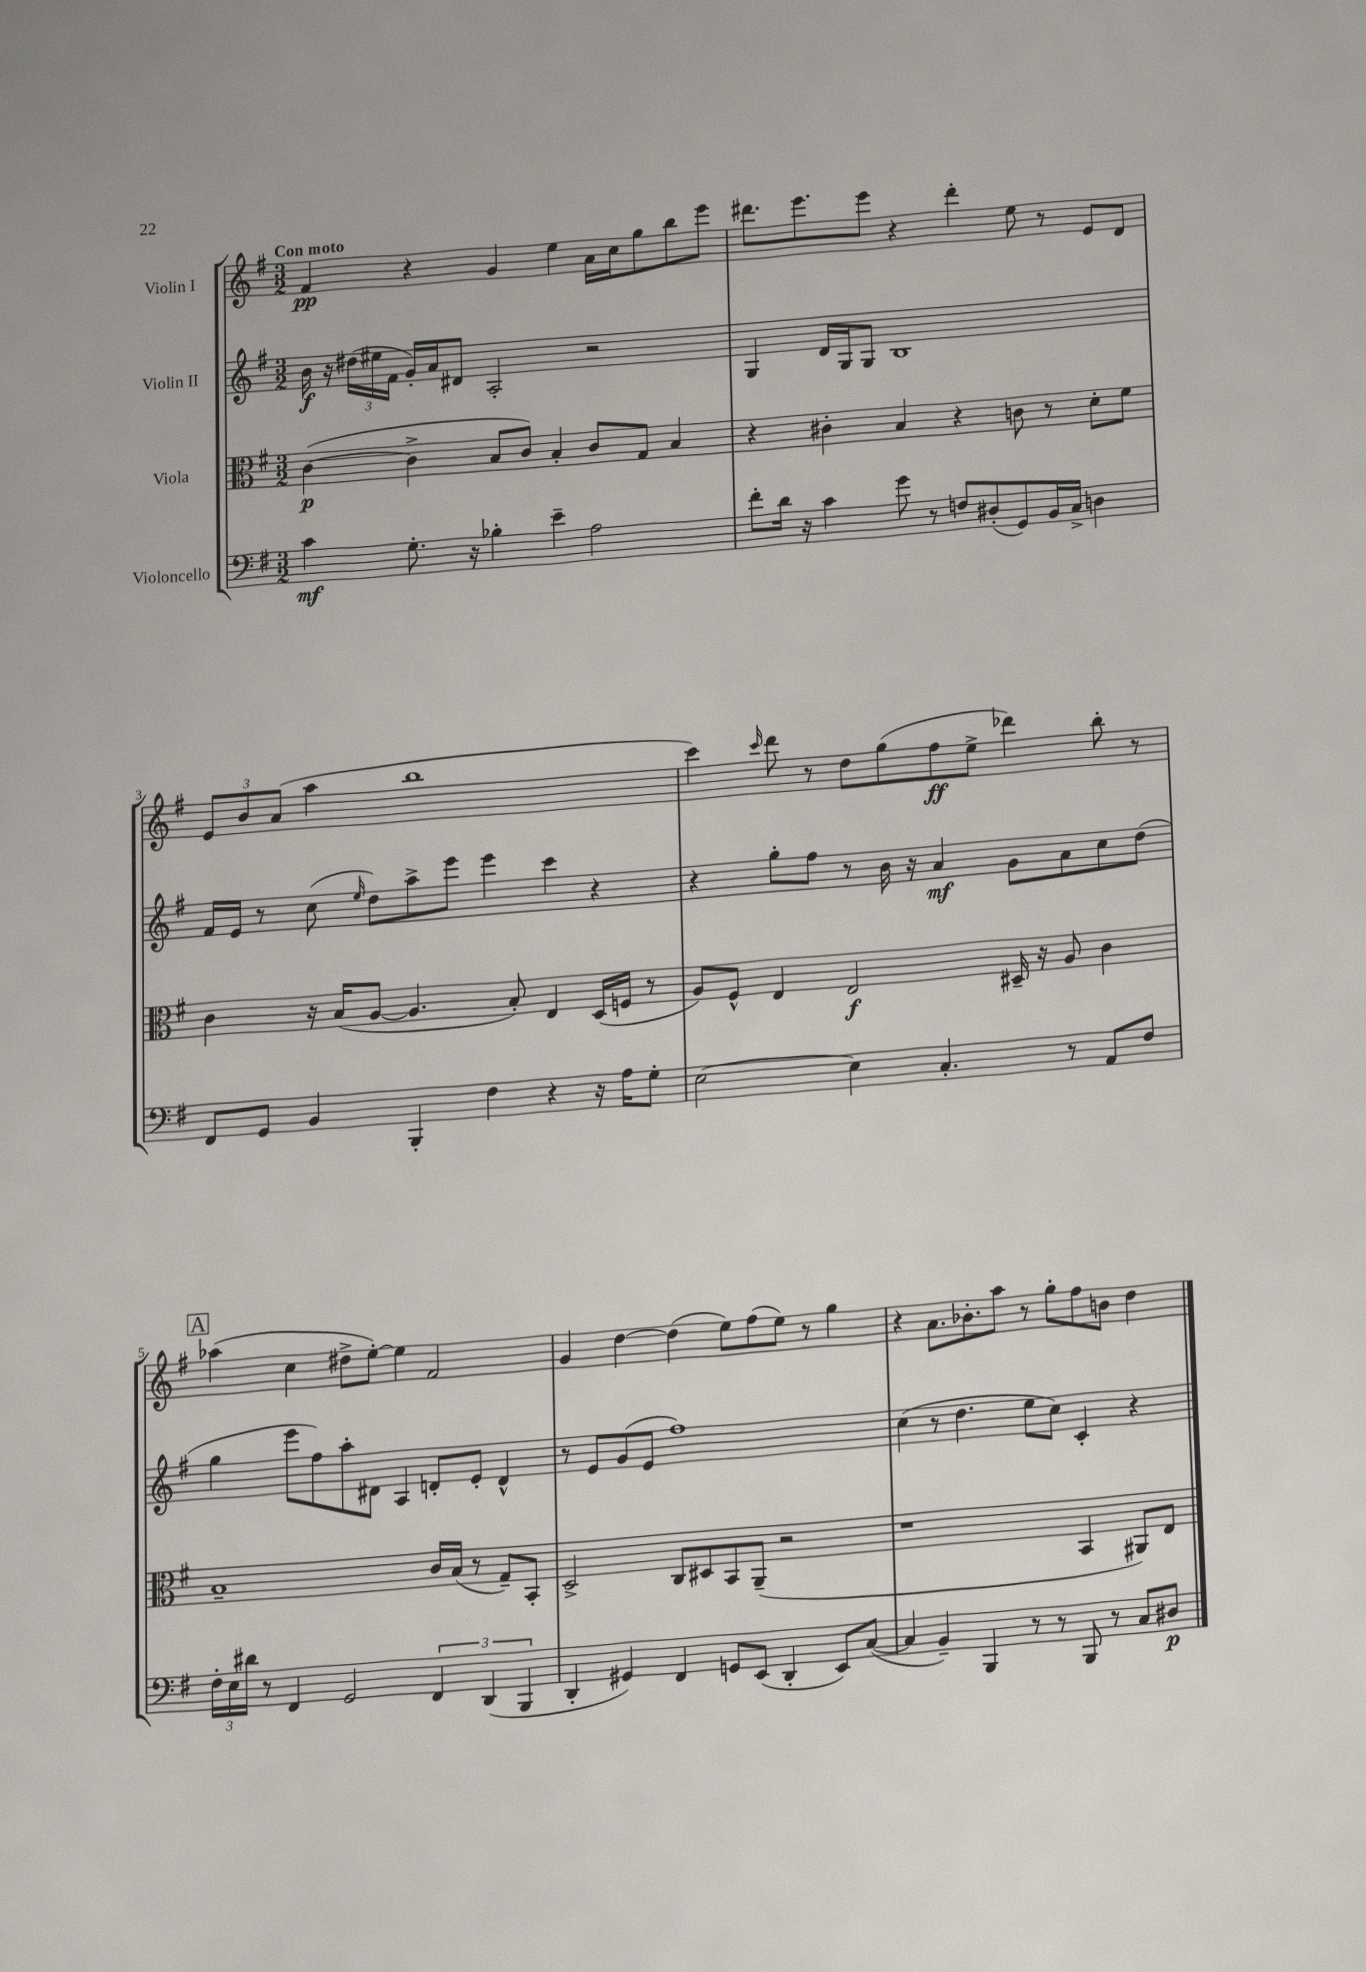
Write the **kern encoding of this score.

**kern	**dynam	**kern	**dynam	**kern	**dynam	**kern	**dynam
*part4	*part4	*part3	*part3	*part2	*part2	*part1	*part1
*staff4	*staff4	*staff3	*staff3	*staff2	*staff2	*staff1	*staff1
*I"Violoncello	*	*I"Viola	*	*I"Violin II	*	*I"Violin I	*
*clefF4	*	*clefC3	*	*clefG2	*	*clefG2	*
*k[f#]	*	*k[f#]	*	*k[f#]	*	*k[f#]	*
*M3/2	*	*M3/2	*	*M3/2	*	*M3/2	*
=1	=1	=1	=1	=1	=1	=1	=1
!	!	!	!	!	!	!LO:TX:a:B:t=Con moto	!
4c\	mf	([4c\	p	16b\	f	4f#/	pp
.	.	.	.	16r	.	.	.
.	.	.	.	(24dd#X\LL	.	.	.
.	.	.	.	24ee#X\	.	.	.
.	.	.	.	24f#\JJ	.	.	.
8.G'\	.	4c^\]	.	16g'/LL)	.	4r	.
.	.	.	.	16a/J	.	.	.
.	.	.	.	8d#X/J	.	.	.
16r	.	.	.	.	.	.	.
4B-X'\	.	8B/L	.	2A'/	.	4g/	.
.	.	8c/J)	.	.	.	.	.
4e~\	.	4B'/	.	.	.	4ee\	.
2A\	.	8c/L	.	2r	.	16a\LL	.
.	.	.	.	.	.	16cc\J	.
.	.	8G/J	.	.	.	8gg\	.
.	.	4B/	.	.	.	8bb\	.
.	.	.	.	.	.	8eee\J	.
=2	=2	=2	=2	=2	=2	=2	=2
8f#'\L	.	4r	.	4G/	.	8.ddd#X\L	.
16d\Jk	.	.	.	.	.	.	.
16r	.	.	.	.	.	8.eee\	.
4c\	.	4c#X'\	.	16d/LL	.	.	.
.	.	.	.	16G/J	.	.	.
.	.	.	.	8G/J	.	8eee\J	.
8g\	.	4B/	.	1B	.	4r	.
8r	.	.	.	.	.	.	.
8Fn/L	.	4r	.	.	.	4ddd#'\	.
(8D#X'/	.	.	.	.	.	.	.
8GG/)	.	8cn\	.	.	.	8ee\	.
16BB/L	.	8r	.	.	.	8r	.
16C^/JJ	.	.	.	.	.	.	.
4Dn\	.	8d'\L	.	.	.	8e/L	.
.	.	8f#\J	.	.	.	8d/J	.
!!LO:LB:g=z
=3	=3	=3	=3	=3	=3	=3	=3
8FF#/L	.	4c\	.	16f#/LL	.	12e/L	.
.	.	.	.	16e/JJ	.	.	.
.	.	.	.	.	.	12b/	.
8GG/J	.	.	.	8r	.	.	.
.	.	.	.	.	.	(12a/J	.
4BB/	.	16r	.	(8cc\	.	4aa\	.
.	.	(16B/KL	.	.	.	.	.
.	.	.	.	16qqee/	.	.	.
.	.	[8A/J	.	8dd\L)	.	.	.
4BBB'/	.	4.A/]	.	8aa^\	.	1bb	.
.	.	.	.	8eee\J	.	.	.
4F#\	.	.	.	4eee\	.	.	.
.	.	8B'/)	.	.	.	.	.
4r	.	4E/	.	4ccc\	.	.	.
16r	.	(16D/LL	.	4r	.	.	.
16A\KL	.	16Fn/JJ	.	.	.	.	.
8G'\J	.	8r	.	.	.	.	.
=4	=4	=4	=4	=4	=4	=4	=4
[2E\	.	8A/L)	.	4r	.	4ccc\)	.
.	.	8F#^^/J	.	.	.	.	.
.	.	.	.	.	.	16qqccc/	.
.	.	4E/	.	8gg'\L	.	8ddd\	.
.	.	.	.	8ff#\J	.	8r	.
4E\]	.	2E/	f	8r	.	8dd\L	.
.	.	.	.	16b\	.	(8gg\	.
.	.	.	.	16r	.	.	.
4.C'/	.	.	.	4a/	mf	8ff#\	ff
.	.	.	.	.	.	8ee^\J	.
.	.	16D#X~/	.	8g\L	.	4ddd-X\)	.
.	.	16r	.	.	.	.	.
8r	.	8A/	.	8a\	.	.	.
8AA/L	.	4c\	.	8cc\	.	8bb'\	.
8F#/J	.	.	.	(8dd\J	.	8r	.
!!LO:LB:g=z
!!LO:REH:place=s1:t=A
=5	=5	=5	=5	=5	=5	=5	=5
24F#'\LL	.	1B~	.	4gg\	.	(4aa-X\	.
24E\	.	.	.	.	.	.	.
24d#X\JJ	.	.	.	.	.	.	.
8r	.	.	.	.	.	.	.
4FF#/	.	.	.	8eee\L	.	4cc\	.
.	.	.	.	8ff#\)	.	.	.
2GG/	.	.	.	8aa'\	.	8dd#X^\L	.
.	.	.	.	8d#X\J	.	[8ee'\J)	.
.	.	.	.	4A/	.	4ee\]	.
6FF#/	.	16c/LL	.	8dn'/L	.	2f#/	.
.	.	(16B/JJ	.	.	.	.	.
.	.	8r	.	8e'/J	.	.	.
(6DD/	.	.	.	.	.	.	.
.	.	8G~/L)	.	4d^^/	.	.	.
6BBB/	.	.	.	.	.	.	.
.	.	8BB'/J	.	.	.	.	.
=6	=6	=6	=6	=6	=6	=6	=6
4DD'/	.	2D^/	.	8r	.	4g/	.
.	.	.	.	8e/L	.	.	.
4GG#X/)	.	.	.	(8g/	.	[4dd\	.
.	.	.	.	8e/J	.	.	.
4FF#/	.	8C/L	.	1ff#)	.	(4dd\]	.
.	.	8D#X/	.	.	.	.	.
8GGn/L	.	8BB/	.	.	.	8ee\L)	.
(8EE/J	.	(8AA~/J	.	.	.	(8ff#\	.
4DD'/	.	2r	.	.	.	8ee\J)	.
.	.	.	.	.	.	8r	.
8EE/L)	.	.	.	.	.	4gg\	.
([8C/J	.	.	.	.	.	.	.
=7	=7	=7	=7	=7	=7	=7	=7
4C/]	.	1r	.	(4cc\	.	4r	.
4BB~/)	.	.	.	8r	.	8.a\L	.
.	.	.	.	4.dd\	.	.	.
.	.	.	.	.	.	8.b-X'\	.
4BBB/	.	.	.	.	.	.	.
.	.	.	.	.	.	8aa\J	.
8r	.	.	.	8ee\L	.	8r	.
8r	.	.	.	8cc\J)	.	8gg'\L	.
8BBB/	.	4BB/	.	4c'/	.	8ff#\	.
8r	.	.	.	.	.	8bn\J	.
8C/L	.	8AA#X/L)	.	4r	.	4dd\	.
8D#X/J	p	8E/J	.	.	.	.	.
==	==	==	==	==	==	==	==
*-	*-	*-	*-	*-	*-	*-	*-
